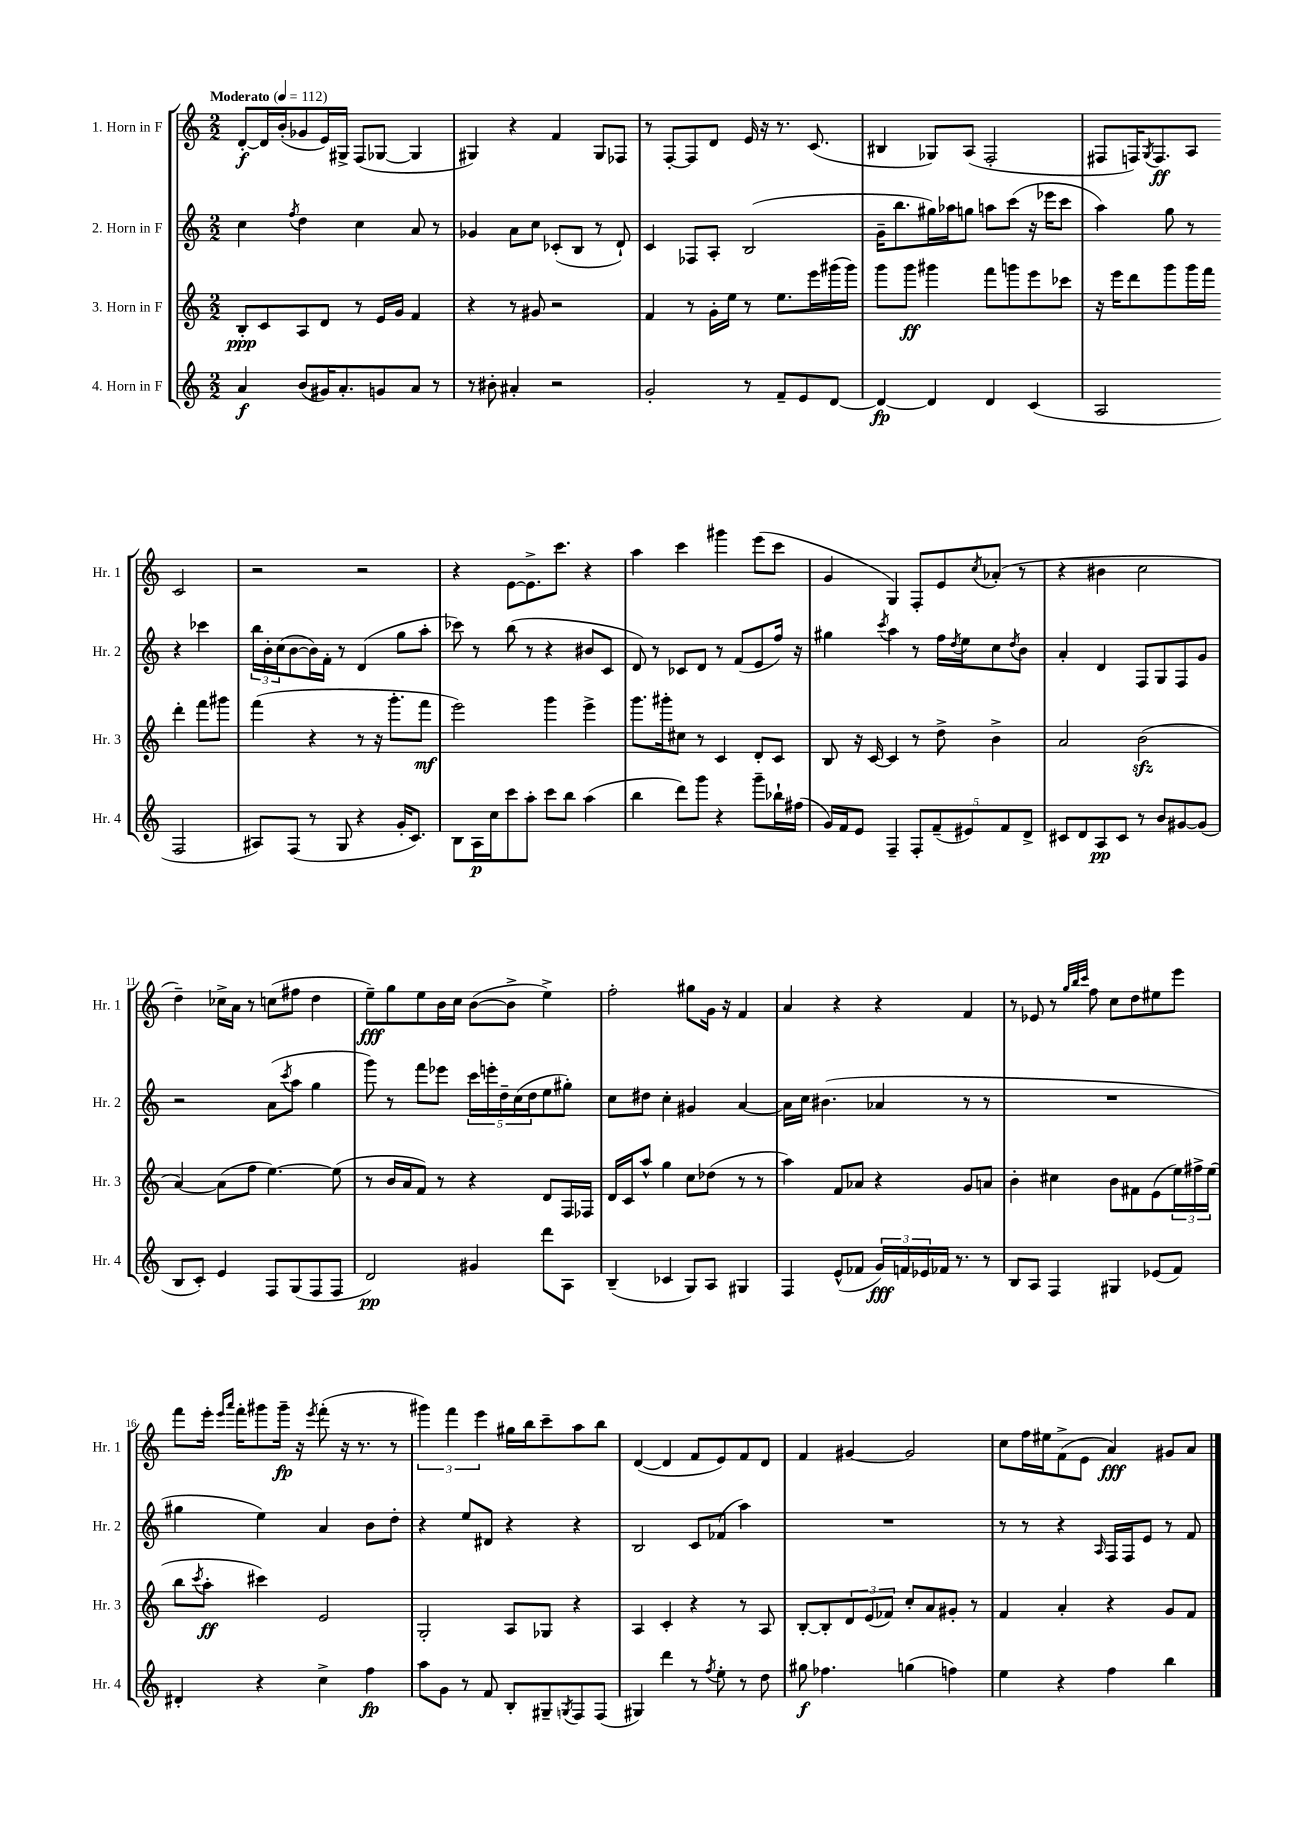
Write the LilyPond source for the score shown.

<<
\new StaffGroup <<
\new Staff = "s0" \with { instrumentName = "1. Horn in F" shortInstrumentName = "Hr. 1" } {
    \clef treble \key c \major \numericTimeSignature \time 2/2 \tempo "Moderato" 4 = 112
    d'8~-.\f d'16 b'16-.( ges'8 e'16) gis16-> f8( ges8~ ges4 |
    gis4) r4 f'4 gis8 fes8 |
    r8 f8~-. f8 d'8 e'16 r16 r8. c'8.( |
    bis4 ges8) a8( f2-. |
    fis8 f16) \acciaccatura { g8 } f8.\ff a8 c'2 |
    r2 r2 |
    r4 e'8~ e'8.-> c'''8. r4 |
    a''4 c'''4 gis'''4 e'''8( c'''8 |
    g'4 g4) f8-. e'8 \acciaccatura { c''8 } aes'8-.( r8 |
    r4 bis'4 c''2 |
    d''4--) ces''16-> a'16 r8 c''8( fis''8 d''4 |
    e''8--\fff) g''8 e''8 b'16 c''16 b'8~( b'8-> e''4->) |
    f''2-. gis''8 g'16 r16 f'4 |
    a'4 r4 r4 f'4 |
    r8 ees'8 r8 \grace { g''32 b''32 c'''32 } f''8 c''8 d''8 eis''8 e'''8 |
    f'''8 e'''16-. \grace { e'''16 a'''16 } f'''16-. gis'''8 gis'''16--\fp r16 \acciaccatura { e'''8 } f'''8-.( r16 r8. r8 |
    \tuplet 3/2 { gis'''4) f'''4 e'''4 } gis''16 b''16 c'''8-- a''8 b''8 |
    d'4~( d'4 f'8 e'8) f'8 d'8 |
    f'4 gis'4~ gis'2 |
    c''8 f''16 eis''16 f'8->( e'8 a'4\fff) gis'8 a'8 \bar "|." |
}
\new Staff = "s1" \with { instrumentName = "2. Horn in F" shortInstrumentName = "Hr. 2" } {
    \clef treble \key c \major \numericTimeSignature \time 2/2
    c''4 \acciaccatura { f''8 } d''4 c''4 a'8 r8 |
    ges'4 a'8 c''8 ces'8-.( b8 r8 d'8-!) |
    c'4 fes8 a8-. b2( |
    g'16-- b''8. gis''16) aes''16 g''8 a''8 c'''8( r16 ees'''16 c'''8 |
    a''4) g''8 r8 r4 ces'''4 |
    \tuplet 3/2 { b''16 b'16-. c''16( } b'8~ b'16) f'16-. r8 d'4( g''8 a''8-. |
    ces'''8) r8 b''8( r8 r4 bis'8 c'8 |
    d'8) r8 ces'8 d'8 r8 f'8( e'8 f''16) r16 |
    gis''4 \acciaccatura { c'''8 } a''4 r8 f''16 \acciaccatura { d''8 } e''16 c''8 \acciaccatura { d''8 } b'8 |
    a'4-. d'4 f8 g8 f8 g'8 |
    r2 a'8( \acciaccatura { c'''8 } a''8 g''4 |
    g'''8) r8 f'''8 ees'''8 \tuplet 5/4 { c'''16 e'''16-. d''16-- c''16( d''16 } e''8 gis''8-.) |
    c''8 dis''8 c''4-. gis'4 a'4~ |
    a'16 c''16 bis'4.( aes'4 r8 r8 |
    R1 |
    gis''4 e''4) a'4 b'8 d''8-. |
    r4 e''8 dis'8 r4 r4 |
    b2 c'8 fes'8( a''4) |
    R1 |
    r8 r8 r4 \grace { a16 } f16 f16 e'8 r8 f'8 \bar "|." |
}
\new Staff = "s2" \with { instrumentName = "3. Horn in F" shortInstrumentName = "Hr. 3" } {
    \clef treble \key c \major \numericTimeSignature \time 2/2
    b8-.\ppp c'8 a8 d'8 r8 e'16 g'16 f'4 |
    r4 r8 gis'8 r2 |
    f'4 r8 g'16-. e''16 r8 e''8. e'''16 gis'''16( gis'''16) |
    g'''8 g'''8\ff gis'''4 f'''8 g'''8 e'''8 ces'''8 |
    r16 e'''16 d'''8 g'''8 g'''16 f'''16 d'''4-. f'''8 gis'''8 |
    f'''4( r4 r8 r16 g'''8.-. f'''8\mf |
    e'''2) g'''4 e'''4-> |
    g'''8. gis'''16-. cis''8 r8 c'4 d'8-. c'8 |
    b8 r16 c'16~ c'4 r8 d''8-> b'4-> |
    a'2 b'2\sfz( |
    a'4~) a'8( f''8 e''4.~) e''8( |
    r8 b'16 a'16 f'8) r8 r4 d'8 f16 fes16 |
    d'16 c'16 a''8-^ g''4 c''8 des''8( r8 r8 |
    a''4) f'8 aes'8 r4 g'8 a'8 |
    b'4-. cis''4 b'8 fis'8 e'8( \tuplet 3/2 { e''16) fis''16-> e''16( } |
    b''8 \acciaccatura { c'''8 } a''8-.\ff cis'''4) e'2 |
    g2-. a8 ges8 r4 |
    a4 c'4-. r4 r8 a8 |
    b8~-. b8-. \tuplet 3/2 { d'8 e'8( fes'8) } c''8-. a'8 gis'8-. r8 |
    f'4 a'4-. r4 g'8 f'8 \bar "|." |
}
\new Staff = "s3" \with { instrumentName = "4. Horn in F" shortInstrumentName = "Hr. 4" } {
    \clef treble \key c \major \numericTimeSignature \time 2/2
    a'4\f b'8( gis'16) a'8.-. g'8 a'8 r8 |
    r8 bis'8-. ais'4-. r2 |
    g'2-. r8 f'8-- e'8 d'8~ |
    d'4~\fp d'4 d'4 c'4( |
    a2 f2 |
    ais8) f8( r8 g8 r4 g'16-. c'8.) |
    b8 a16\p c''16 c'''8 a''8-. c'''8 b''8 a''4( |
    b''4 d'''8) g'''8 r4 g'''8-- bes''16-! fis''16( |
    g'16) f'16 e'8 f4-- \tuplet 5/4 { f8-. f'8--( eis'8) f'8 d'8-> } |
    cis'8 d'8 a8\pp cis'8 r8 b'8 gis'8~ gis'8( |
    b8 c'8-.) e'4 f8 g8( f8 f8 |
    d'2\pp) gis'4 d'''8 a8 |
    b4--( ces'4 g8) a8 gis4 |
    f4 e'8-^( fes'8 \tuplet 3/2 { g'16\fff) f'16 ees'16 } fes'16 r8. r8 |
    b8 a8 f4 gis4 ees'8( f'8) |
    dis'4-. r4 c''4-> f''4\fp |
    a''8 g'8 r8 f'8 b8-. gis8-- \acciaccatura { g8 } f8 f8( |
    gis4) d'''4 r8 \acciaccatura { f''8 } e''8-. r8 d''8 |
    gis''8\f fes''4. g''4( f''4) |
    e''4 r4 f''4 b''4 \bar "|." |
}
>>
>>
